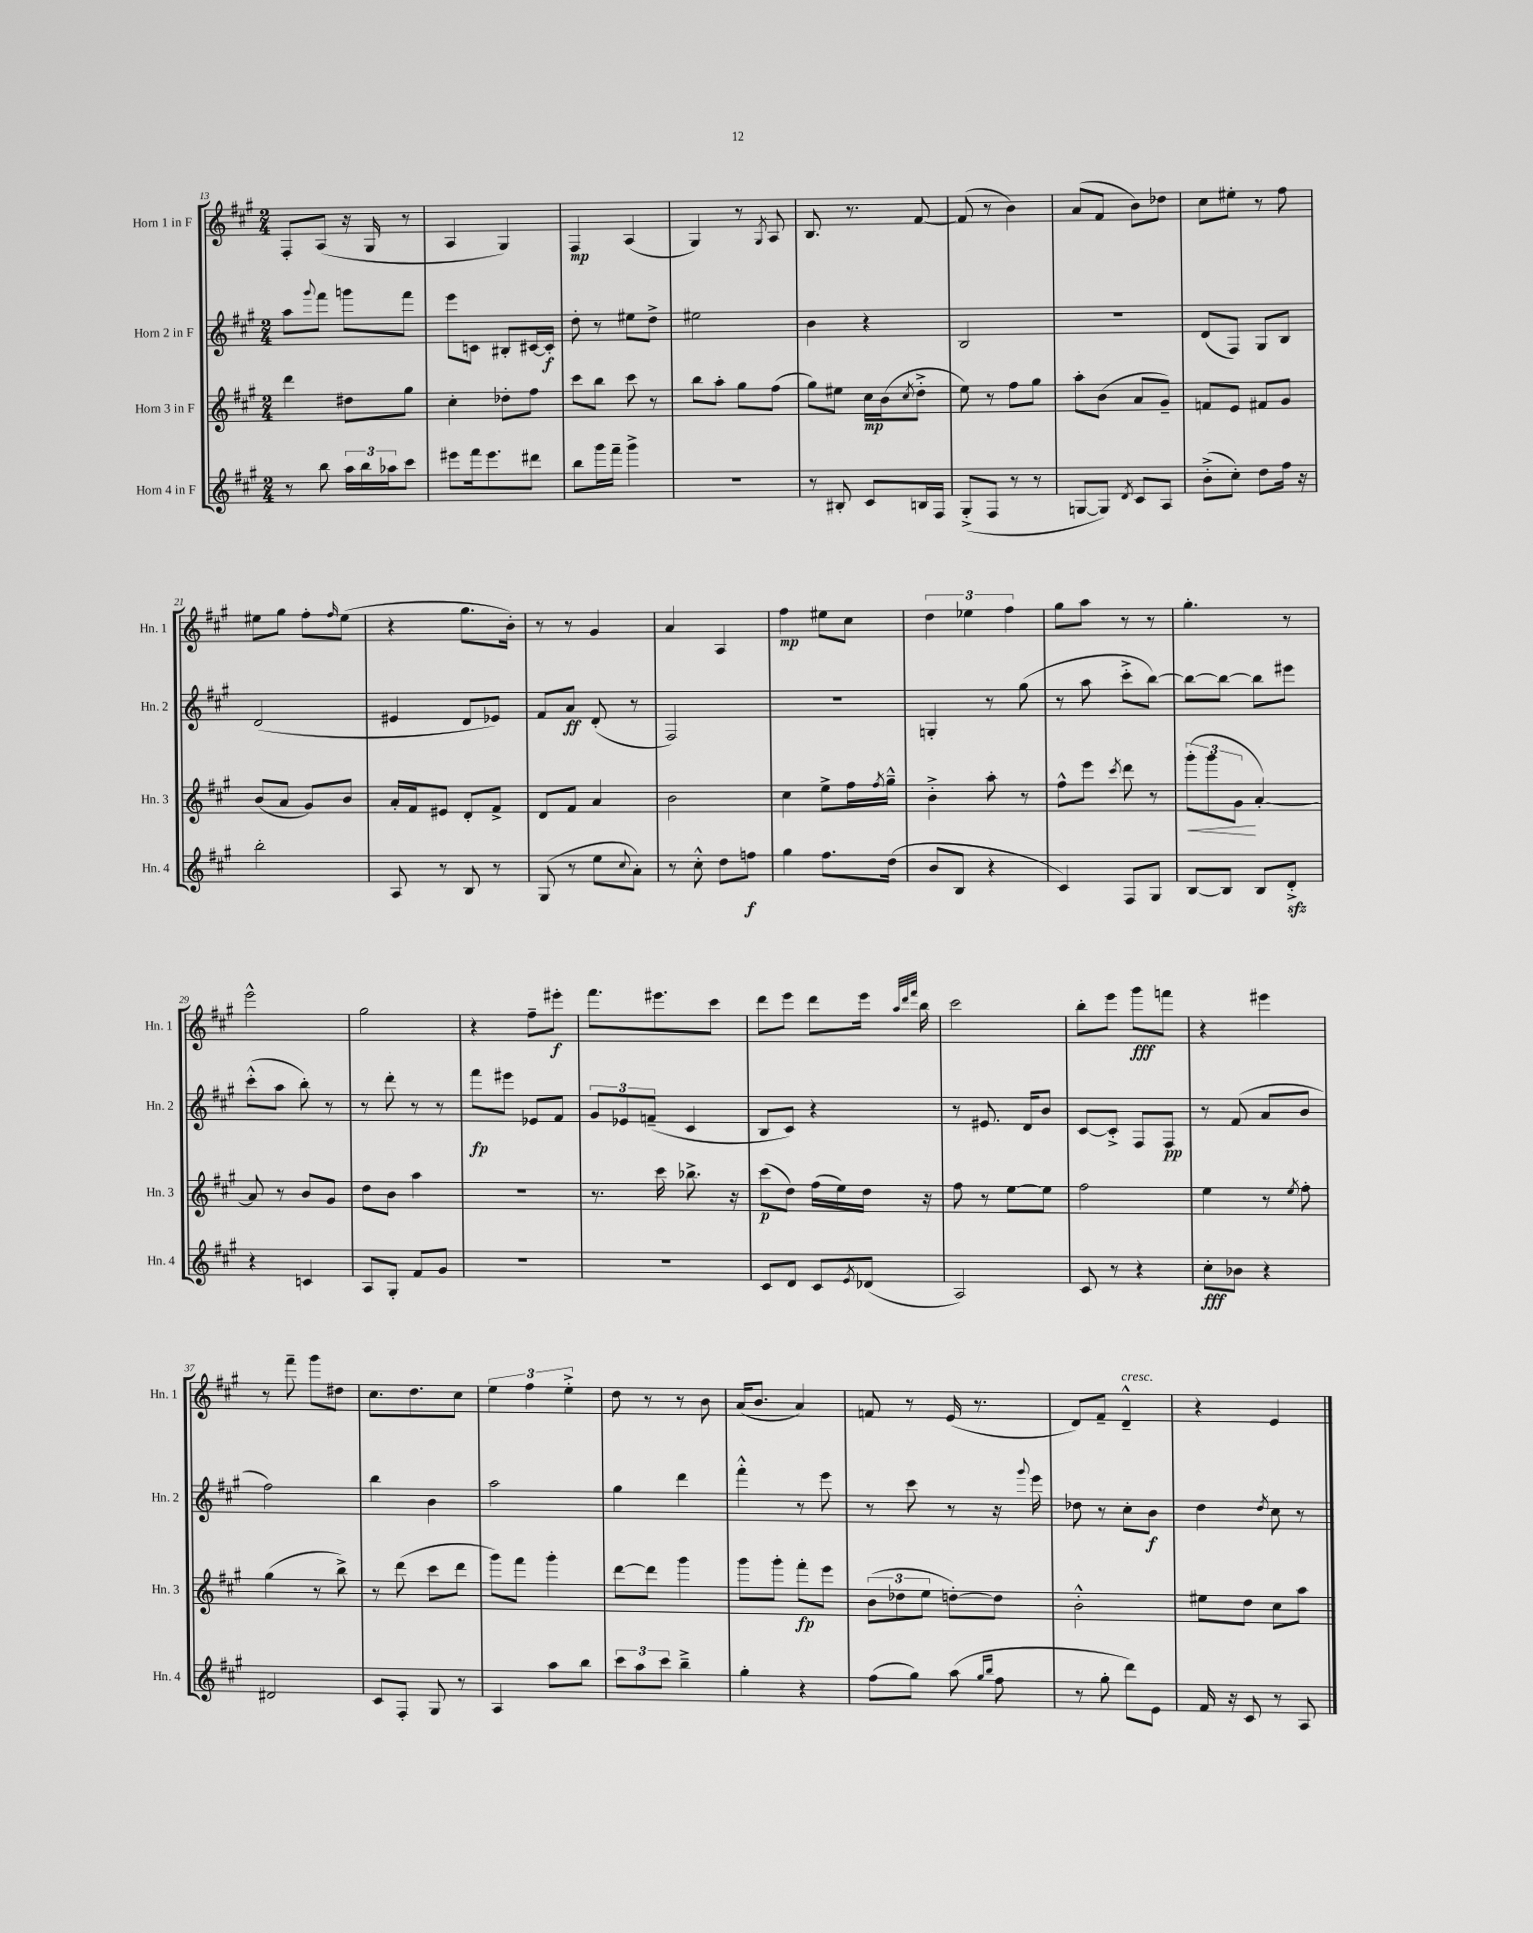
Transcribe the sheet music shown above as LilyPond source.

<<
\new StaffGroup <<
\new Staff = "s0" \with { instrumentName = "Horn 1 in F" shortInstrumentName = "Hn. 1" } {
    \clef treble \key a \major \numericTimeSignature \time 2/4
    fis8-. a8( r16 gis16 r8 |
    a4 gis4) |
    fis4\mp a4( |
    gis4) r8 \acciaccatura { gis8 } a8 |
    b8. r8. fis'8~ |
    fis'8( r8 b'4) |
    a'8( fis'8 b'8) des''8 |
    cis''8 eis''8-. r8 fis''8 |
    eis''8 gis''8 fis''8-. \grace { fis''16 } eis''8( |
    r4 gis''8. b'16-.) |
    r8 r8 gis'4 |
    a'4 a4 |
    fis''4\mp eis''8 cis''8 |
    \tuplet 3/2 { d''4 ees''4 fis''4 } |
    gis''8 a''8 r8 r8 |
    gis''4.-. r8 |
    e'''2-^ |
    gis''2 |
    r4 fis''8-- eis'''8-.\f |
    fis'''8. eis'''8. cis'''8 |
    d'''8 e'''8 d'''8 e'''16 \grace { a''32 d'''32 fis'''32 } b''16 |
    cis'''2 |
    b''8-. e'''8 gis'''8\fff f'''8 |
    r4 eis'''4 |
    r8 fis'''8-- gis'''8 dis''8 |
    cis''8. d''8. cis''8 |
    \tuplet 3/2 { e''4 fis''4 e''4-.-> } |
    d''8 r8 r8 b'8 |
    a'16( b'8. a'4) |
    f'8 r8 e'16( r8. |
    d'8) fis'8-- d'4---^^\markup { \italic "cresc." } |
    r4 e'4 \bar "|." |
}
\new Staff = "s1" \with { instrumentName = "Horn 2 in F" shortInstrumentName = "Hn. 2" } {
    \clef treble \key a \major \numericTimeSignature \time 2/4
    a''8 \appoggiatura { gis'''8 } fis'''8 g'''8 fis'''8 |
    e'''8 c'8 bis8-. cis'16~ cis'16-.\f |
    d''8-. r8 eis''8 d''8-> |
    eis''2 |
    b'4 r4 |
    b2 |
    r2 |
    d'8( fis8) gis8 b8 |
    d'2( |
    eis'4 d'8 ees'8) |
    fis'8 a'8\ff d'8-.( r8 |
    fis2) |
    R2 |
    g4-. r8 gis''8( |
    r8 a''8 cis'''8-.-> b''8~) |
    b''8~ b''8~ b''8 eis'''8 |
    cis'''8-.-^( a''8 b''8-.) r8 |
    r8 d'''8-. r8 r8 |
    fis'''8\fp eis'''8 ees'8 fis'8 |
    \tuplet 3/2 { gis'8 ees'8 f'8--( } cis'4 |
    b8 cis'8) r4 |
    r8 eis'8. d'16 b'8 |
    cis'8~ cis'8-.-> fis8 fis8\pp |
    r8 fis'8( a'8 b'8 |
    fis''2) |
    b''4 b'4 |
    a''2 |
    gis''4 d'''4 |
    fis'''4-.-^ r8 e'''8 |
    r8 cis'''8 r8 r16 \appoggiatura { gis'''8 } e'''16 |
    des''8 r8 cis''8-. b'8\f |
    d''4 \acciaccatura { d''8 } cis''8 r8 \bar "|." |
}
\new Staff = "s2" \with { instrumentName = "Horn 3 in F" shortInstrumentName = "Hn. 3" } {
    \clef treble \key a \major \numericTimeSignature \time 2/4
    d'''4 dis''8 gis''8 |
    cis''4-. des''8-. fis''8 |
    cis'''8 b''8 cis'''8 r8 |
    b''8 a''8-. gis''8 fis''8( |
    gis''8) eis''8 cis''16\mp b'16( \acciaccatura { cis''8 } d''8-.-> |
    e''8) r8 fis''8 gis''8 |
    a''8-. b'8( a'8 gis'8--) |
    f'8 e'8 fis'8 gis'8 |
    b'8( a'8 gis'8) b'8 |
    a'16-. fis'16 eis'8 d'8-. fis'8-> |
    d'8 fis'8 a'4 |
    b'2 |
    cis''4 e''8-> fis''16 \acciaccatura { fis''8 } gis''16---^ |
    b'4-.-> a''8-. r8 |
    fis''8-^ e'''8 \acciaccatura { cis'''8 } d'''8 r8 |
    \tuplet 3/2 { gis'''8-.\<( gis'''8 gis'8\! } a'4~-.) |
    a'8 r8 b'8 gis'8 |
    d''8 b'8 a''4 |
    R2 |
    r8. cis'''16 bes''8.-> r16 |
    cis'''8\p( d''8) fis''16( e''16) d''16 r16 |
    fis''8 r8 e''8~ e''8 |
    fis''2 |
    e''4 r8 \acciaccatura { e''8 } fis''8-. |
    gis''4( r8 b''8->) |
    r8 d'''8( cis'''8 d'''8 |
    gis'''8) fis'''8 gis'''4-. |
    d'''8~ d'''8 gis'''4 |
    gis'''8 gis'''8-. fis'''8-.\fp e'''8 |
    \tuplet 3/2 { b'8( des''8 e''8 } d''8~-.) d''8 |
    b'2-.-^ |
    eis''8 d''8 cis''8 a''8 \bar "|." |
}
\new Staff = "s3" \with { instrumentName = "Horn 4 in F" shortInstrumentName = "Hn. 4" } {
    \clef treble \key a \major \numericTimeSignature \time 2/4
    r8 b''8 \tuplet 3/2 { a''16 b''16 aes''16 } cis'''8 |
    eis'''8 fis'''16 eis'''8. dis'''8 |
    b''8 gis'''16 fis'''16-- gis'''4-> |
    R2 |
    r8 bis8-. cis'8 b16 fis16 |
    gis8-.->( fis8 r8 r8 |
    g8~ g8) \acciaccatura { d'8 } cis'8 a8 |
    b'8-.->( cis''8-.) d''8 fis''16 r16 |
    b''2-. |
    a8 r8 b8 r8 |
    gis8( r8 e''8 \appoggiatura { cis''8 } a'8-.) |
    r8 cis''8-.-^ d''8 f''8\f |
    gis''4 fis''8. d''16( |
    b'8 b8 r4 |
    cis'4) fis8 gis8 |
    b8~ b8 b8 d'8-.->\sfz |
    r4 c'4 |
    a8 gis8-. fis'8 gis'8 |
    R2 |
    r2 |
    cis'8 d'8 cis'8 \acciaccatura { e'8 } des'8( |
    a2) |
    cis'8 r8 r4 |
    cis''8-.\fff bes'8 r4 |
    dis'2 |
    cis'8 fis8-. gis8 r8 |
    a4 a''8 b''8 |
    \tuplet 3/2 { cis'''8 a''8 cis'''8 } b''4---> |
    gis''4-. r4 |
    fis''8( gis''8) a''8( \grace { gis''16 b''16 } fis''8 |
    r8 gis''8-. d'''8) e'8 |
    fis'16 r16 cis'8 r8 a8 \bar "|." |
}
>>
>>
\layout { \context { \Score currentBarNumber = #13 } }
